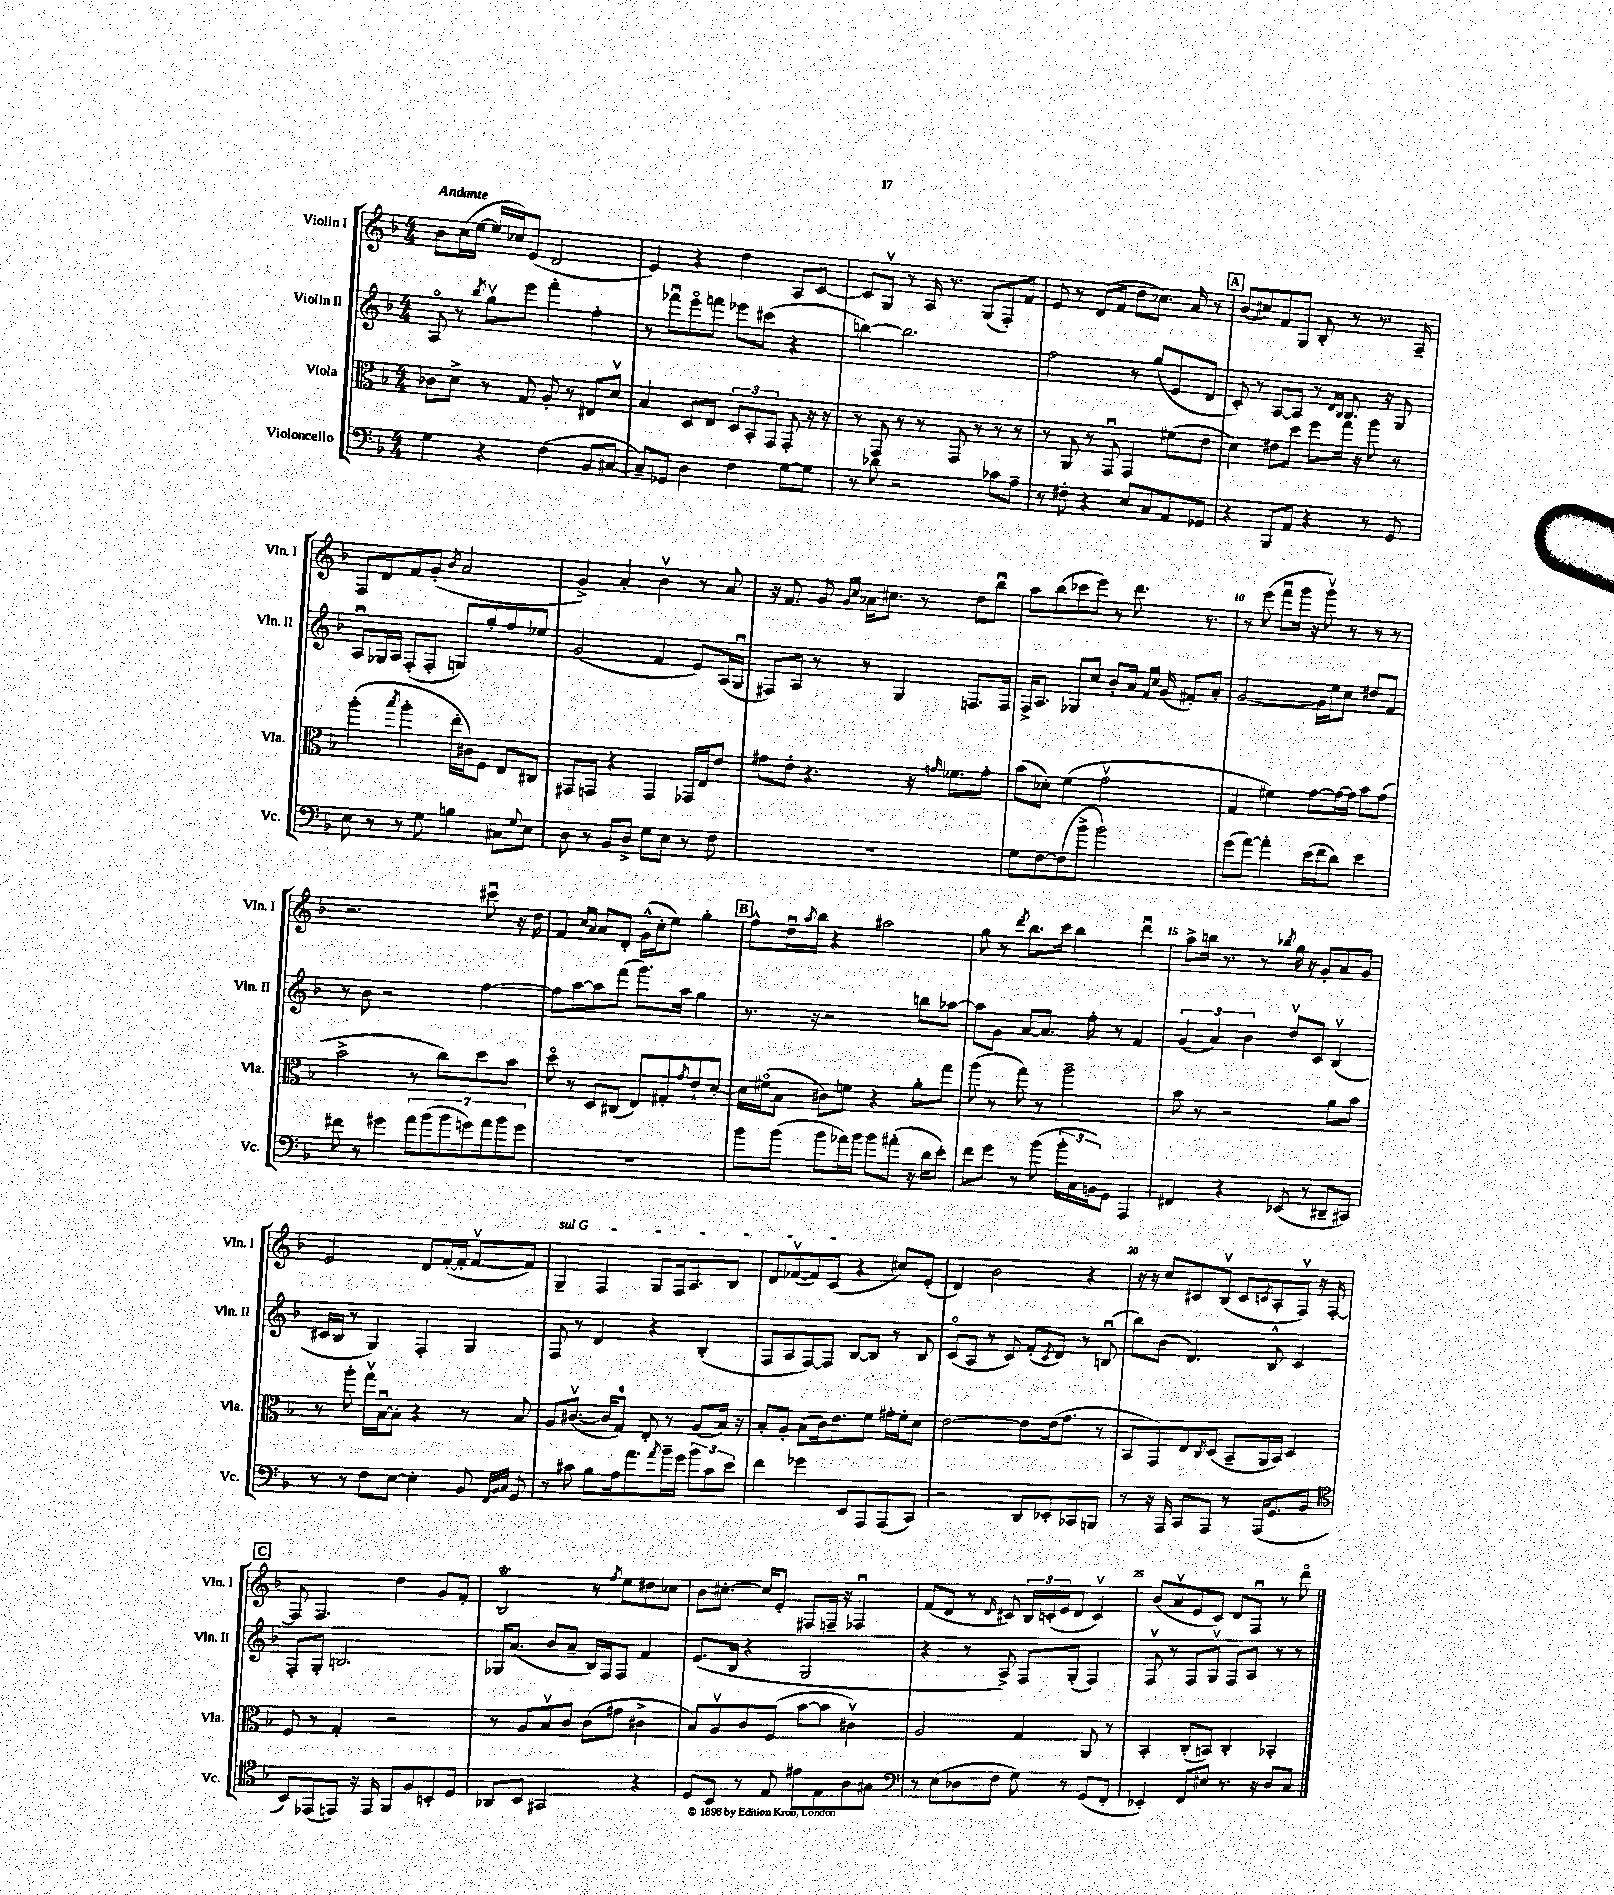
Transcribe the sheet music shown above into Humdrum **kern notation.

**kern	**kern	**kern	**kern
*part4	*part3	*part2	*part1
*staff4	*staff3	*staff2	*staff1
*I"Violoncello	*I"Viola	*I"Violin II	*I"Violin I
*I'Vc.	*I'Vla.	*I'Vln. II	*I'Vln. I
*clefF4	*clefC3	*clefG2	*clefG2
*k[b-]	*k[b-]	*k[b-]	*k[b-]
*M4/4	*M4/4	*M4/4	*M4/4
=1	=1	=1	=1
!	!	!	!LO:TX:a:B:t=Andante
4G\	8c-X\L	8A/	8b-\L
.	8d^\J	8r	(16cc\L
.	.	.	[16ee\JJ
.	.	8qbb-/	.
4r	8r	8ggv\L	16ee/LL]
.	.	.	16cc-X/J)
.	8G/	8eee\J	(8e/J
(4F\	8A'/	4fff'\	2d/
.	8r	.	.
8BB-/L	8E#X/L	4ff'\	.
[8C#X/J	8dv/J	.	.
=2	=2	=2	=2
8C#~/L])	4B-/	8r	4e/)
8GG-X/J	.	8fff-Xu\L	.
4D\	8D/L	8eee\	4r
.	8E/J	8fffn\J	.
4F\	12D/L	8eee-X\L	4dd\
.	12BB-'/	.	.
.	.	(8ccc#X\J	.
.	12GG/J	.	.
[8G\L	8GG'/	4r	8A/L
8G\J]	16r	.	[8c/J
.	16r	.	.
=3	=3	=3	=3
8r	8r	[4bbn\)	8c/L]
8d-X\	8GG/	.	8Gv/J
2r	8r	2.bb\]	8r
.	8r	.	16A/
.	.	.	8.r
.	8GG/	.	.
.	8r	.	(8G/L
8c-X\L	8r	.	8F'/)
8A~\J	8r	.	8f/J
=4	=4	=4	=4
8r	8r	2ff\	8e/
8F#X'\	8AA/	.	8r
4r	8r	.	(8d/L
.	8GGu/	.	8f/J
8E/L	4GG/	8r	8dd\L
8C/	.	(8gg/L	8.cc-X\J)
8AA/	(8f#X\L	8e/	.
.	.	.	16a/
8GG-X/J	8e\J	8d/J	8r
!!LO:REH:place=s1:t=A
=5	=5	=5	=5
4r	4d\)	8c'/)	(8b-/L
.	.	8r	8cc#X/)
8BBB-/L	8e#X\L	[8A/L	8f/
8AA/J	8dd\J	8A/J]	8G/J
4r	8ff\L	8r	8B-'/
.	.	16qqd/LL	.
.	.	16qqB-/JJ	.
.	16gg\Jk	8.B-/	8r
.	16r	.	.
8r	8aa\	.	8.r
.	.	16r	.
8GG/	8r	8G/	.
.	.	.	16A~/
!!LO:LB:g=z
=6	=6	=6	=6
8E\	(4aa'\	8Au/L	8F/L
8r	.	16G-X/L	8d/
.	.	16A/JJ	.
.	8qbb-/	.	.
8r	4aa'\	(8F'/L	8f/
8G\	.	8F'/J	(8g'/J
.	.	.	8qb-/
4Bn\	16ee'\LL	8Gn/L)	2a/
.	16c#X\J)	.	.
.	8F\J	8gg'/	.
8C#X\L	8E/L	8ff/	.
8qqG/	.	.	.
8E\J	8C#X/J	8ee-X/J	.
=7	=7	=7	=7
8D\	8GG#X/L	(2g/	4g^/)
8r	8GGn/J	.	.
8BB-/L	4r	.	4a'/
8D^/J	.	.	.
8G\L	4GG/	4f/	4b-v\
8E\J	.	.	.
8r	16GG-X/LL	8e/L)	8r
.	16E/J	.	.
8F\	8e/J	(16A/L	8a/
.	.	16Gu/JJ	.
=8	=8	=8	=8
1r	8g#X\L	8F#X/L)	16r
.	.	.	8.f/
.	8e'\J	8A/J	.
.	4.r	8r	8g/
.	.	.	16qqg/LL
.	.	.	16qqcc/JJ
.	.	8r	16a-X\KL
.	.	.	8.cc#X\J
.	.	4G/	.
.	16r	.	8r
.	16qqgn/	.	.
.	8.f-X\L	.	.
.	.	8.Fn/L	8dd\L
.	8g'\J	.	8bb-u\J
.	.	16F/Jk	.
=9	=9	=9	=9
8G\L	(8b-\L	16F^/KL	8aa\L
.	.	8.A/J	.
[8F\	8d-X'\J)	.	(8bb-\
(8F\]	(4f\	8G-X/L	8ccc-X\
8b-^\J	.	8cc/J	8eee\J)
2b-\)	2gv\	8b-'/L	8r
.	.	16a/Jk	8.ddd\
.	.	16qqf/LL	.
.	.	16qqcc/JJ	.
.	.	(16g/	.
.	.	8f#X'/L)	.
.	.	.	8.r
.	.	8a'/J	.
=10	=10	=10	=10
(8g\L	4G/	[2g/	8r
[8a\J)	.	.	(8eee\
4a'\]	4f#X\)	.	8fffu\L
.	.	.	16ggg\Jk
.	.	.	16r
(16e\LL	[8g\L	16g\LL]	8gggv\)
16f\J	.	16ee\J	.
8d\J)	16g\L_	8cc\J	8r
.	16g\JJ]	.	.
4e\	8b-\L	8dd#X/L	8r
.	(8g\J	8f/J	8r
!!LO:LB:g=z
=11	=11	=11	=11
8f#X\	2b-^\	8r	2.r
8r	.	8b-\	.
4g#X\	.	2r	.
14a\L	8r	.	.
(14b-\	.	.	.
.	8cc\L)	.	.
14b-\	.	.	.
14gn\)	.	.	.
.	8dd\	[4ff\	8ccc#Xu\
14a\	.	.	.
14b-\	.	.	.
.	8b-\J	.	16r
14g\J	.	.	.
.	.	.	16dd\
=12	=12	=12	=12
1r	8dd\	8ff\L]	4f/
.	8r	[8aa\	.
.	.	.	16qqcc/LL
.	.	.	16qqa/JJ
.	8D/L	8aa\]	8a/L
.	(8C#X/J	(8fff\J	8d'/J
.	8E/L)	8.ggg\L)	(16g^^\LL
.	.	.	16cc'\J
.	8G#X'/	.	8ee\J)
.	.	16aa\Jk	.
.	8qg/	.	.
.	8e`/	4gg\	4gg'\
.	[8d'/J	.	.
!!LO:REH:place=s1:t=B
=13	=13	=13	=13
8b-\L	16d\LL]	8.r	8ff^^\L
.	(16f#X\J	.	.
(8b-\J	8B-\J	.	16ddu\L
.	.	.	8qaa/
.	.	16r	16bb-\JJ
8b-\L	8c#X\L)	2r	4r
16a-X\L)	8fn\J	.	.
16b-\JJ	.	.	.
8b-\L	4r	.	2aa#X\
(8a#X'\J	.	.	.
16r	8a'\L	8bbn\L	.
16d\KL	.	.	.
8e'\J)	8gg\J	[8aa-X\J	.
=14	=14	=14	=14
8f\L	(8aa\	8aa-\L]	8gg\
8g\J	8r	8g\J	8r
.	.	.	8qddd/
8r	8gg\)	[8a/L	8.bb-\L
(8b-\	8r	8.a/J]	.
.	.	.	16ccc\Jk
24b-'\LL	2aa~\	.	4bb-\
24C\	.	.	.
.	.	16ff'\	.
24BBn\J)	.	.	.
8GG\J	.	8r	.
4AAA/	.	4f/	4dddu\
=15	=15	=15	=15
4FF#X/	8b-\	(6g/	8aa^\L
.	8r	.	16bbn\Jk
.	.	6a/)	.
.	.	.	8.r
4r	2r	.	.
.	.	6b-\	.
.	.	.	8r
.	.	.	8qbb-X/
(8EE-X/	.	8ddv/L	16gg\
.	.	.	16r
8r	.	8c/J	8g'/L
8DD#X~/L	8a\L	(4B-v/	8a/
8CC#X/J)	8b-\J	.	8g/J
!!LO:LB:g=z
=16	=16	=16	=16
8r	8r	16c#X/LL	2e/
.	.	16B-/JJ	.
8r	8aa'\	8r	.
8F\L	16ggv\LL	4G/)	.
.	[16B-u\J	.	.
[8E\J	8B-'\J]	.	.
4E'\]	4r	4F'/	8d/L
.	.	.	([16f'/L
.	.	.	16f'/JJ]
8BB-/	8r	4G/	[8fv/L
32qqFF/LLL	.	.	.
32qqBB-/	.	.	.
32qqC/JJJ	.	.	.
8GG/	8B-/	.	8f/J])
=17	=17	=17	=17
!	!	!	!LO:TX:a:i:t=sul G
8r	8A/L	8F/	4G~/
8c#X\	([8.c#Xv/J	8r	.
8B-\L	.	4d/	4F/
.	16c#/KL]	.	.
16A\k	8G/J)	.	.
8.a\	.	.	.
.	8E'/	4r	8G/L
8qa/	.	.	.
16b-~\L	8r	.	16F/k
16g\JJ	.	.	8.A/
12b-\L	(8A/L	(4B-'/	.
12c#\	.	.	.
.	16B-/Jk)	.	8B-/J
12e\J	.	.	.
.	16r	.	.
=18	=18	=18	=18
4f\	8B-'/L	8F/L	8d/L
.	8A'/J	8A/	([8f-Xv/
4g-X\	(8B-\L	[8F/)	8f-/])
.	16c\k)	8F/J]	(8c/J
.	8.e\	.	.
8EE/L	.	[8B-/L	4r
8AAA/	8f\J	8B-/J]	.
(8AAA/	16g#X'\LL	8r	8cc#X/L)
.	16f'\J	.	.
8CC/J)	8d\J	8B-/	(8e'/J
=19	=19	=19	=19
2r	[2e\	(8c/L	4d/)
.	.	8A/J	.
.	.	8r	2b-\
.	.	8c/)	.
8DD/L	8e\L]	(8f'/L	.
.	.	8qc/	.
8EE-X'/	(16e\k	8d/J)	.
.	8.g\J	.	.
8CC-X/	.	8r	4r
8BBBn/J	8r	(8Bnu/	.
=20	=20	=20	=20
8r	8BB-/L	8bb-\L)	16r
.	.	.	16r
16r	8GG/)	(8b-\J	8cc/L
16AAA/	.	.	.
8CC/L	8E/	4.d/)	8c#X/
.	8qC/	.	.
8AAA/J	(8D/J	.	(8B-v/J
8r	8BB-~/L	.	8c#/L
.	.	.	8qcn/
(16AAA/KL	16AA/L	8B-^^/	8A'/
8.GG/	16BB-/JJ)	.	.
.	4D/	4c/	8Fv/J)
8BB-/J	.	.	16r
.	.	.	[16F'/
!!LO:LB:g=z
!!LO:REH:place=s1:t=C
=21	=21	=21	=21
*clefC4	*	*	*
8BB-/L)	8F/	8F'/L	8F/]
(8EE-X/	8r	8G'/J	4.F/
8EEn/J)	4G'/	2.Bn/	.
16r	.	.	.
16EE/	.	.	.
8FF/L	2r	.	4dd\
8F/	.	.	.
8BBn'/	.	.	8g/L
8D/J	.	.	8f'/J
=22	=22	=22	=22
8AA-X/L	8r	16G-X/KL	2B-T/
.	.	(8.a/J	.
8BB-/J	8A/L	.	.
2GG#X/	8B-v/	8b-/L	.
.	8c/J	8a~/J	.
.	(8c\L	16B-/LL)	8r
.	.	16F/J	.
.	.	.	8qff/
.	8g#X\J	8F/J	8ee\L
4r	4c#X^\	4f/	8dd#X\
.	.	.	8cc-X\J
=23	=23	=23	=23
8D/L	8B-/L)	(8.e/L	8b-\L
8BB-/J	8Av/	.	[8.cc#X'\J
.	.	16B-/Jk	.
8r	8c/	4r	.
.	.	.	16cc#/KL]
8E/	(8F/J	.	8e'/J
8e#X\L	[8b-\L	2G/	8F#X/L
8E\	8b-\J]	.	16Fn~/Jk
.	.	.	16r
8A\	4c#Xv\)	.	4F-Xu/
8G#X\J	.	.	.
=24	=24	=24	=24
*clefF4	*	*	*
8r	2A/	4r	(8f/L
(8E\L	.	.	8d/J
8D-X\	.	8r	8r
.	.	.	16qqd/
8F\J	.	8A^/)	8c#X/)
8G\)	4G/	8F/L	24B-/LL
.	.	.	(24cn'/
.	.	.	24e/J
8r	.	(8G'/J	8d/J
(8GG/L	8AA/	4F/)	4cv/)
8FF'/J	8r	.	.
=25	=25	=25	=25
4EE-X'/)	4BB-'/	8Fv/	(8b-/L
.	.	8r	8av/
8FF/L	(8C'/L	8F/L	8e/
8E#X/J	8BBn/J)	8Gv/J	8c/J)
8.r	4C'/	8F/L	8d/L
.	.	8A/J	8Fu/J
16r	.	.	.
8D/L	4BB-X'/	8r	8r
8C/J	.	8r	8ddd\
==	==	==	==
*-	*-	*-	*-
